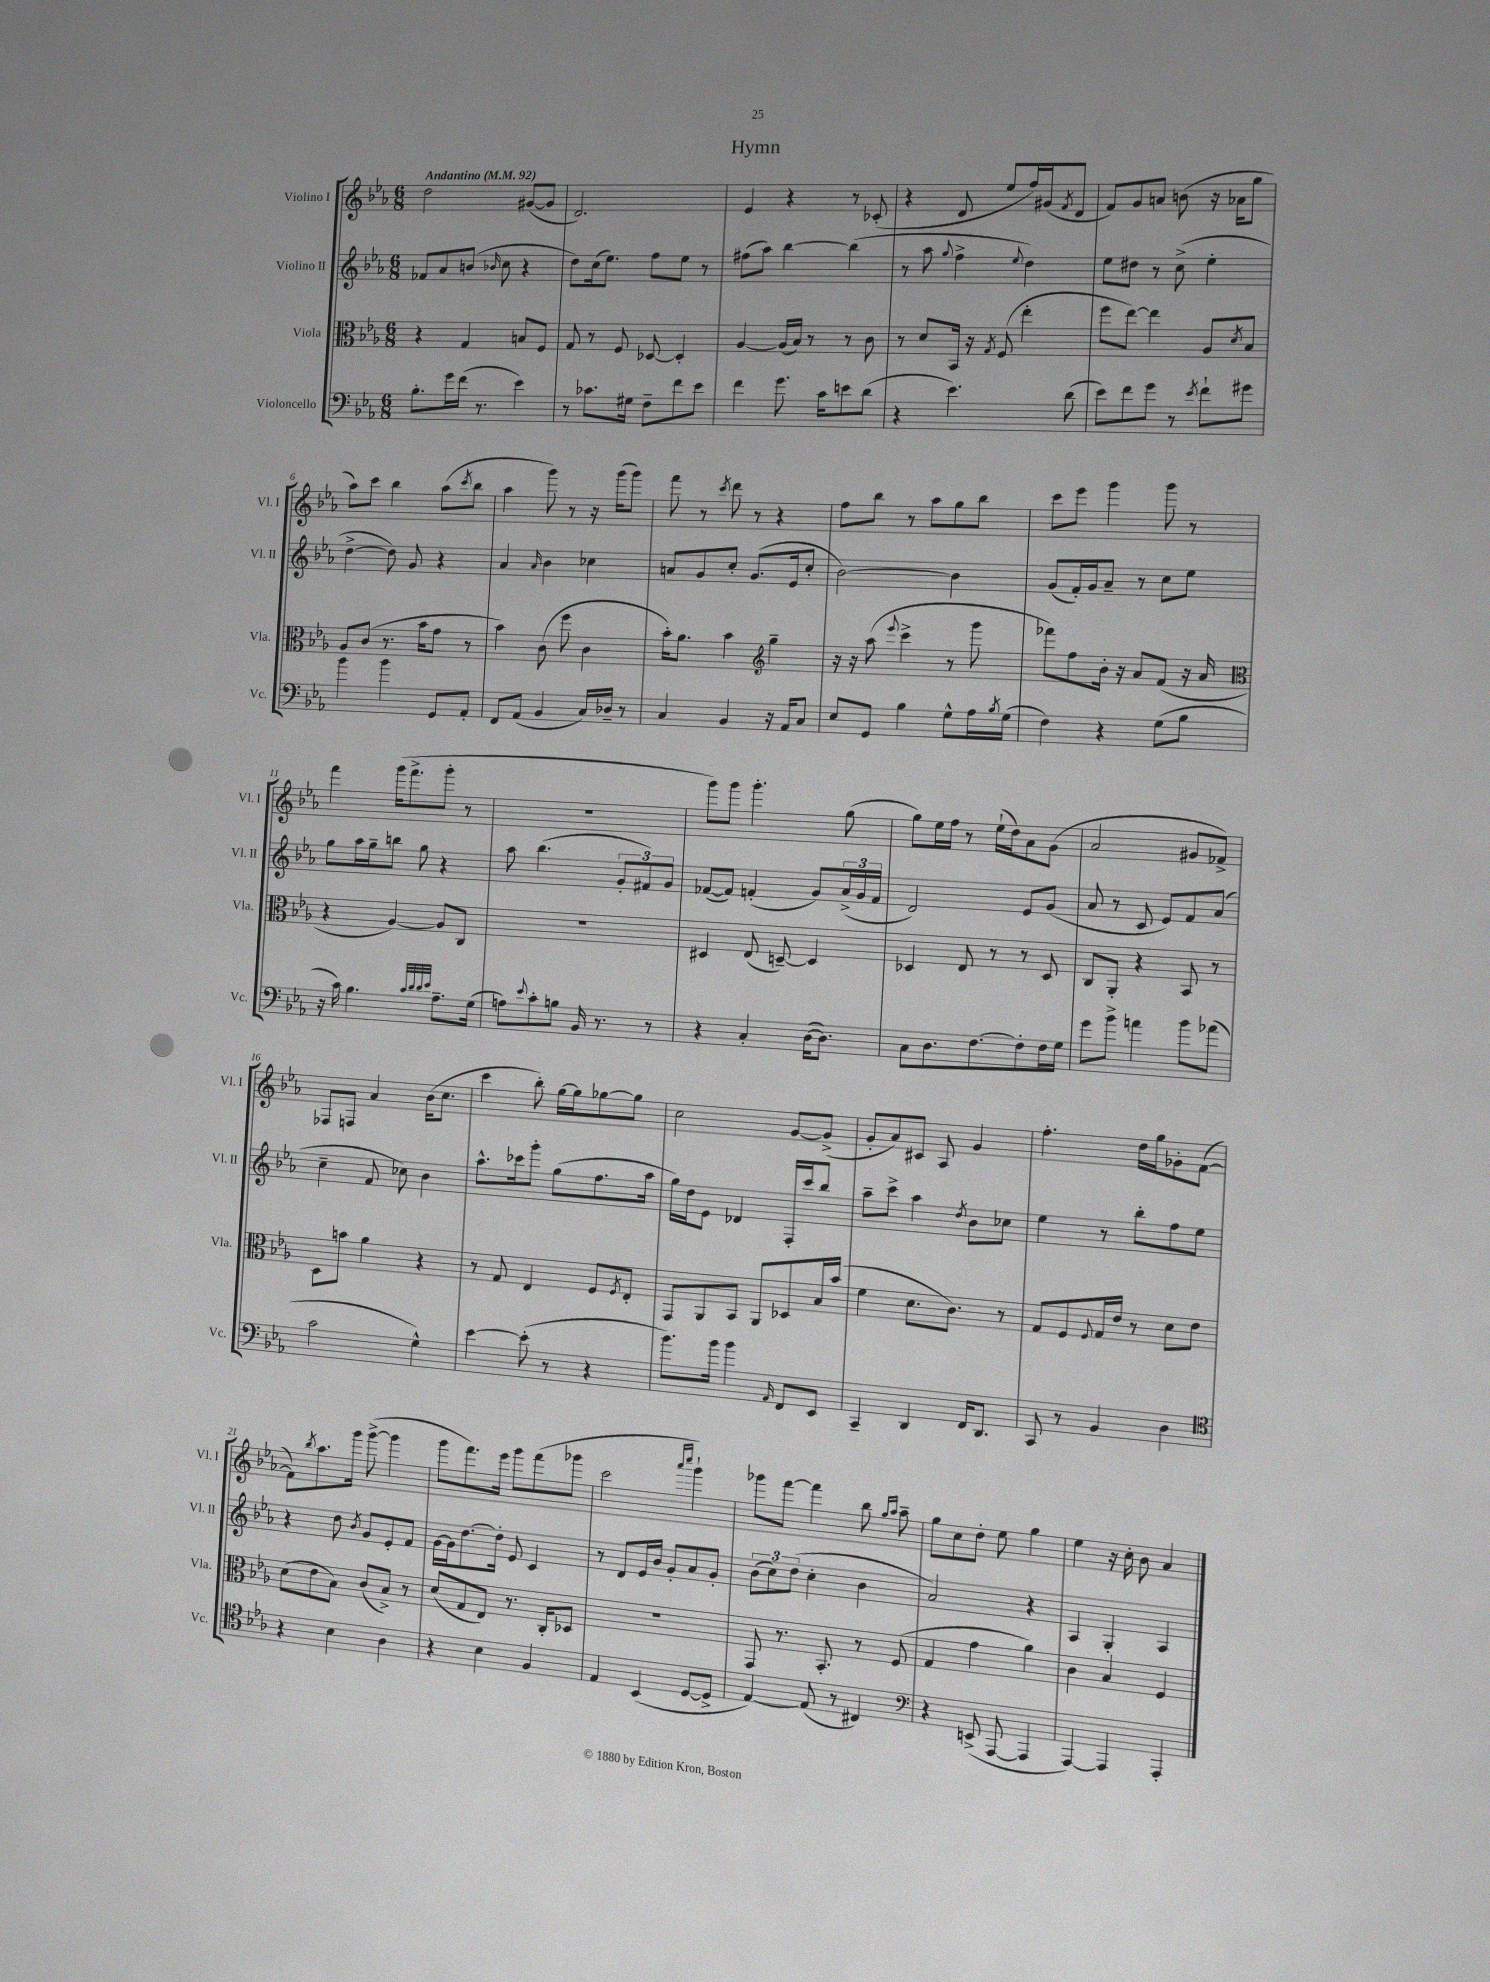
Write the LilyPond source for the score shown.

\header { title = "Hymn" }
<<
\new StaffGroup <<
\new Staff = "s0" \with { instrumentName = "Violino I" shortInstrumentName = "Vl. I" } {
    \clef treble \key ees \major \numericTimeSignature \time 6/8 \tempo "Andantino" 4 = 92
    d''2 gis'8~( gis'8 |
    d'2.) |
    ees'4 r4 r8 ces'8-.( |
    r4 d'8 ees''8 f''16) gis'16( \acciaccatura { f'8 } d'8 |
    f'8) g'8 a'8 b'8( r16 aes'16 g''8 |
    aes''8) c'''8 bes''4 aes''8( \acciaccatura { c'''8 } bes''8 |
    aes''4 g'''8) r8 r16 g'''16( g'''8) |
    f'''8 r8 \acciaccatura { c'''8 } d'''8 r8 r4 |
    f''8 bes''8 r8 aes''8 g''8 bes''8 |
    c'''8 ees'''8 g'''4 g'''8 r8 |
    f'''4 g'''16( f'''8.-> g'''8-. r8 |
    R2. |
    g'''8) g'''8 g'''4.-. g''8( |
    g''8) ees''16 f''16 r8 ees''16-!( d''16) aes'8 g'8( |
    aes'2 gis'8 fes'8->) |
    fes8 f8 aes'4 bes'16( c''8. |
    c'''4 bes''8-.) g''16~ g''16 ges''8~ ges''8 |
    c''2 g'8~ g'8->( |
    g'8-. aes'8) cis'8 aes8 g'4 |
    f''4.-. d''16 g''16 ges'8-. f'8~( |
    f'8) \acciaccatura { bes''8 } aes''8. g'''16 g'''8~->( g'''4 |
    g'''8 f'''8.) ees'''16 g'''8 f'''8( ges'''8 |
    c'''2 \grace { aes'''16 c''''16 } g'''4-!) |
    ges'''8 f'''8~ f'''4 bes''8 \grace { g''16 aes''16 } aes''8-- |
    g''8 c''8 d''8-. ees''8 g''4 |
    ees''4 r16 c''16-. bes'8 aes'4 \bar "|." |
}
\new Staff = "s1" \with { instrumentName = "Violino II" shortInstrumentName = "Vl. II" } {
    \clef treble \key ees \major \numericTimeSignature \time 6/8
    fes'8 aes'8 b'8( \grace { bes'16 } c''8 r4 |
    d''8) c''16( ees''8.) f''8 ees''8 r8 |
    fis''8( aes''8) bes''4~ bes''4( |
    r8 aes''8 \appoggiatura { g''8 } f''4-> \appoggiatura { ees''8 } d''4) |
    ees''8 dis''8 r8 c''8->( ees''4-. |
    d''4~-> d''8) g'8 r4 |
    aes'4 \grace { aes'16 } bes'4 ces''4 |
    a'8 g'8 c''8-. g'8.( ees'16 c''8-. |
    bes'2~) bes'4 |
    g'8( f'16-.) g'16 aes'8-- r8 c''8 ees''8 |
    g''8 aes''16 g''16-- b''8 g''8 r4 |
    aes''8 bes''4.( \tuplet 3/2 { g'8-. fis'8) g'8 } |
    fes'8~( fes'8) f'4-.( g'8) \tuplet 3/2 { aes'16->( g'16 f'16 } |
    d'2) ees'8 g'8( |
    aes'8 r8 c'8 ees'8) f'8 aes'8( |
    c''4-- f'8 ces''8) bes'4 |
    aes''8.-^ ces'''16 g'''8-. g''8( f''8. aes''16 |
    g''16) d''16 ees'8 des'4 f16-. c'''16 bes''8 |
    aes''8-- c'''8-> aes''4 \acciaccatura { d''8 } bes'8 ces''8 |
    ees''4 r8 bes''8-. f''8 ees''8 |
    r4 d''8 \acciaccatura { bes'8 } g'8 ees'8-. f'8 |
    g'16~ g'16 d''8.~ d''16-. ees'8 c'4 |
    r8 d'8 ees'16 bes'16 g'8-. aes'8 g'8-. |
    \tuplet 3/2 { bes'8( c''8) d''8( } c''4-. bes'4 |
    aes'2) r4 |
    aes4 g4-. aes4 \bar "|." |
}
\new Staff = "s2" \with { instrumentName = "Viola" shortInstrumentName = "Vla." } {
    \clef alto \key ees \major \numericTimeSignature \time 6/8
    r4 g4 b8 f8 |
    g8 r8 f8 des8~ des4-. |
    aes4~ aes16( bes16) r8 r8 c'8 |
    r8 d'8 bes,16 r16 \acciaccatura { g8 } f8( ees''4-. |
    f''8 ees''8~) ees''4 aes8 \acciaccatura { d'8 } bes8 |
    aes8 c'8( r8. bes'16 g'8 r8 |
    bes'4) c'8( f''8 c'4 |
    bes'16-.) aes'8. bes'4 \clef treble g''4-- |
    r16 r16 aes''8( \appoggiatura { ees'''8 } c'''4-> r8 g'''8 |
    fes'''8) f''8 bes'16-. r16 aes'8 f'8( r16 aes'16 |
    \clef alto r4 aes4~) aes8 c8 |
    R2. |
    dis4 ees8( d8~--) d4 |
    des4 ees8 r8 r8 des8 |
    c8 aes,8-. r4 bes,8 r8 |
    d8 b'8 aes'4 r4 |
    r8 g8 ees4 f8 \acciaccatura { f8 } ees8-. |
    g,8 aes,8 bes,8 aes,8 des8 bes16 bes'16( |
    f'4 d'8. c'8.) r8 |
    g8 f8 \appoggiatura { f8 } g16 ees'16 r8 d'8 ees'8 |
    d'8( ees'8 bes8) c'8( bes8->) r8 |
    d'8( g8 ees8) r8. c16-. des8 |
    R2. |
    g,8 r8. bes,8.-. r8 f8( |
    g4 g'4 aes'4) |
    c'4 bes4 f4 \bar "|." |
}
\new Staff = "s3" \with { instrumentName = "Violoncello" shortInstrumentName = "Vc." } {
    \clef bass \key ees \major \numericTimeSignature \time 6/8
    bes8.-. g'16 f'16( r8. ees'4) |
    r8 ces'8. gis16 f8-- f'8 ees'8 |
    f'4 g'8. c'16 e'8 d'8( |
    r4 ees'4.) d'8( |
    ees'8) f'8 g'8 r8 \acciaccatura { ees'8 } f'8-! gis'8 |
    bes'4 bes'4 g,8 aes,8-. |
    f,8 aes,8( bes,4 c16) des16-- r8 |
    c4 bes,4 r16 aes,16 c8 |
    ees8 g,8 bes4 g8-^ aes16 \acciaccatura { bes8 } g16( |
    f4) r4 g8( bes8 |
    r16 c'16) bes4. \grace { c'32 d'32 d'32 ees'32 } aes8.-- g16( |
    a8) \appoggiatura { ees'8 } c'8-. b8 bes,16 r8. r8 |
    r4 c4-. d16~( d8.) |
    c8 d8. f8.~ f8-. f16 g16 |
    g'8 bes'8-> a'4 bes'8 aes'8( |
    c'2 g4-^) |
    ees'4~ ees'8-.( r8 r4 |
    bes'8.) bes'16 bes'4 \grace { aes,16 } f,8 ees,8 |
    c,4-- d,4 f,16 d,8. |
    c,8 r8 bes,4 d4 |
    \clef tenor r4 bes4 aes4 |
    r4 bes4 f4 |
    ees4 bes,4( d8~ d8-> |
    ees4~) ees8( r8 cis4) |
    \clef bass r4 e,8->( aes,,8~ aes,,4 |
    aes,,4~) aes,,4 aes,,4-. \bar "|." |
}
>>
>>
